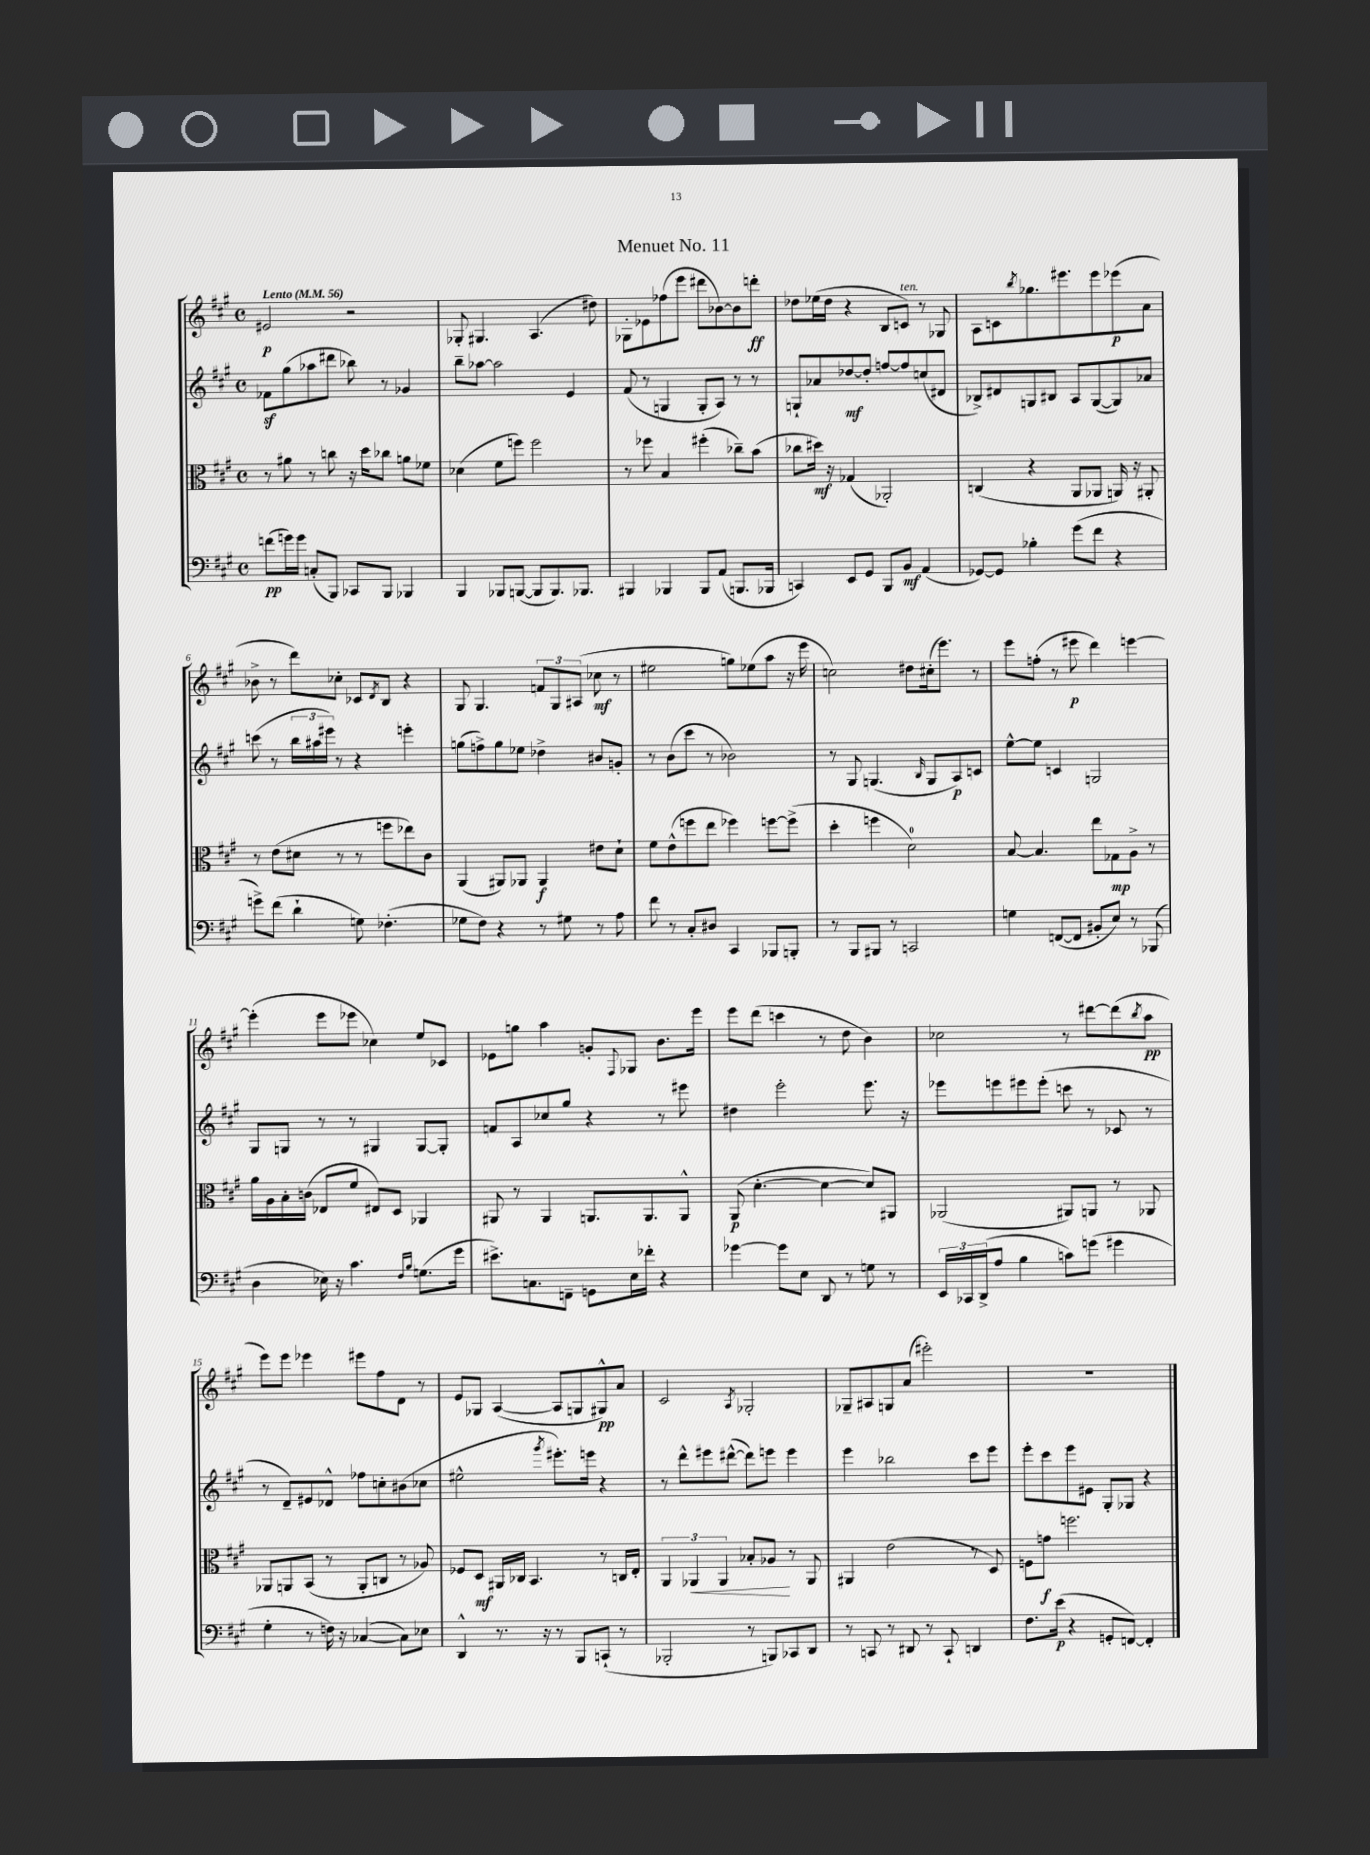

**kern	**dynam	**kern	**dynam	**kern	**dynam	**kern	**dynam
*part4	*part4	*part3	*part3	*part2	*part2	*part1	*part1
*staff4	*staff4	*staff3	*staff3	*staff2	*staff2	*staff1	*staff1
*clefF4	*	*clefC3	*	*clefG2	*	*clefG2	*
*k[f#c#g#]	*	*k[f#c#g#]	*	*k[f#c#g#]	*	*k[f#c#g#]	*
*M4/4	*	*M4/4	*	*M4/4	*	*M4/4	*
*met(c)	*	*met(c)	*	*met(c)	*	*met(c)	*
*MM56	*	*MM56	*	*MM56	*	*MM56	*
=1	=1	=1	=1	=1	=1	=1	=1
!	!	!	!	!	!	!LO:TX:a:B:t=Lento	!
(8fn\L	pp	8r	.	8f-Xz\L	.	2e#X/	p
16gn\L)	.	8a#X\	.	(8gg#\	.	.	.
16g\JJ	.	.	.	.	.	.	.
(8Cn'/L	.	8r	.	8aa-X\	.	.	.
8BBB/J)	.	8ccn\	.	8ddd#X\J	.	.	.
8CC-X/L	.	16r	.	8bb-X\)	.	2r	.
.	.	16dd\KL	.	.	.	.	.
8BBB/J	.	8cc-X\J	.	8r	.	.	.
4BBB-X/	.	8an\L	.	4g-X/	.	.	.
.	.	8f-X\J	.	.	.	.	.
=2	=2	=2	=2	=2	=2	=2	=2
4BBB/	.	(4d-X\	.	8bb~\L	.	8G-X'/	.
.	.	.	.	[8aa-X\J	.	4.G#X/	.
8BBB-X/L	.	8f#\L	.	2aa-\]	.	.	.
([8BBBn/J	.	8ffn\J)	.	.	.	.	.
8BBB/L]	.	2ff\	.	.	.	(4.A/	.
8.BBB/)	.	.	.	.	.	.	.
.	.	.	.	4e/	.	.	.
8.BBB-X/J	.	.	.	.	.	.	.
.	.	.	.	.	.	8dd#X\)	.
=3	=3	=3	=3	=3	=3	=3	=3
4BBB#X/	.	8r	.	(8f#/	.	8G-X'\L	.
.	.	8ff-X\	.	8r	.	8e-X\	.
4BBB-X/	.	4B/	.	4Gn/	.	(8ff-X\	.
.	.	.	.	.	.	8eee\J	.
8BBB-/L	.	(4ff#X'\	.	8G'/L	.	8ddd#X\L	.
(8AA/J	.	.	.	8A/J)	.	[8b-X\)	.
8.BBBn/L	.	8cc-X~\L)	.	8r	.	8b-\]	.
.	.	(8b\J	.	8r	.	8dddn'\J	ff
16BBB-X/Jk	.	.	.	.	.	.	.
=4	=4	=4	=4	=4	=4	=4	=4
4CCn/)	.	8cc-X\L	.	8Gn`/L	.	8dd-X\L	.
.	.	16dd#X\Jk)	mf	8a-X/	.	(16ee-X\L	.
.	.	16r	.	.	.	16dd-\JJ	.
8EE/L	.	(4G-X/	.	[8dd-X/	mf	4r	.
8GG#/J	.	.	.	8dd-'/J]	.	.	.
8BBB/L	.	2AA-X'/)	.	[8ffn/L	.	8B/L	.
!	!	!	!	!	!	!LO:TX:a:i:t=ten.	!
8BB/J	mf	.	.	8ff/]	.	8cn/J)	.
(4AA/	.	.	.	(8ccn/	.	8r	.
.	.	.	.	8d#X/J	.	8G-X/	.
=5	=5	=5	=5	=5	=5	=5	=5
[8GG-X/L)	.	(4Cn/	.	8B-X^/L)	.	8A\L	.
8GG-/J]	.	.	.	8d#X/	.	8cn\	.
.	.	.	.	.	.	8qbb/	.
4B-X'\	.	4r	.	8Gn/	.	8.gg-X\	.
.	.	.	.	8B#X/J	.	.	.
.	.	.	.	.	.	8.eee#X\	.
(8g#\L	.	8AA/L	.	8A/L	.	.	.
8f#\J	.	8AA-X/J	.	([8G/	.	8eee#\	.
4r	.	16AAn/)	.	8G/])	.	(8eee-X\	p
.	.	16r	.	.	.	.	.
.	.	8AA#X'/	.	8a-X/J	.	8a\J	.
!!LO:LB:g=z
=6	=6	=6	=6	=6	=6	=6	=6
8gn^\L)	.	8r	.	(8cccn\	.	8b-X^\	.
(8f#\J	.	(8e\L	.	8r	.	8r	.
4d`\	.	8d#X\J	.	24bb\LL	.	8ddd\L)	.
.	.	.	.	24aa#X\	.	.	.
.	.	.	.	24eee#X\JJ)	.	.	.
.	.	8r	.	8r	.	8cc-X'\J	.
8Gn\)	.	8r	.	4r	.	8c-X/L	.
.	.	.	.	.	.	8qd/	.
(4.F-X'\	.	8ffn\L	.	.	.	8B/J	.
.	.	8ee-X\)	.	4eeen'\	.	4r	.
.	.	8c#\J	.	.	.	.	.
=7	=7	=7	=7	=7	=7	=7	=7
8G-X\L	.	(4AA/	.	(8ggn\L	.	8G#/	.
8F#\J)	.	.	.	8ffn^\)	.	4.G#/	.
4r	.	8AA#X/L)	.	8gg\	.	.	.
.	.	8AA-X/J	.	8ee-X\J	.	.	.
8r	.	4AA-/	f	4dd-X^\	.	12fn/L	.
.	.	.	.	.	.	12G#/	.
8G#X\	.	.	.	.	.	.	.
.	.	.	.	.	.	(12A#X/J	.
8r	.	8e#X\L	.	8b#X/L	.	8cc-X\	mf
8A\	.	8d`\J	.	8gn'/J	.	8r	.
=8	=8	=8	=8	=8	=8	=8	=8
8f#\	.	8f#\L	.	8r	.	2ee#X\	.
8r	.	(8e^^\	.	(8b\L	.	.	.
8C#'/L	.	8ffn\	.	8ccc#\J	.	.	.
8D#X/J	.	8ee\J	.	8r	.	.	.
4CC#/	.	4ff-X\)	.	2b-X\)	.	8ggn\L)	.
.	.	.	.	.	.	(8ee-X\	.
8BBB-X/L	.	[8ffn\L	.	.	.	8aa\J	.
8BBBn'/J	.	(8ff^\J]	.	.	.	16r	.
.	.	.	.	.	.	16eee\	.
=9	=9	=9	=9	=9	=9	=9	=9
8r	.	4dd'\	.	8r	.	2ccn\)	.
8BBB/L	.	.	.	8G#/	.	.	.
8BBB#X/J	.	4ffn\	.	(4.Gn/	.	.	.
8r	.	.	.	.	.	.	.
2CCn/	.	2d\)	.	.	.	8dd#X\L	.
.	.	.	.	16qqB/	.	.	.
.	.	.	.	8G/L	.	(16cc#X'\k	.
.	.	.	.	.	.	8.eee\J)	.
.	.	.	.	8A/)	p	.	.
.	.	.	.	8cn/J	.	8r	.
=10	=10	=10	=10	=10	=10	=10	=10
4Gn\	.	[8B/	.	[8ee^^\L	.	8eee\L	.
.	.	4.B/]	.	8ee\J]	.	(8ffn'\J	.
([8FFn/L	.	.	.	4cn/	.	8r	.
8FF/J]	.	.	.	.	.	8eee#X\	p
8BB#X'/L	.	8ee\L	.	2Gn/	.	4ddd\)	.
8E/J)	.	8G-X\	mp	.	.	.	.
8r	.	8A^\J	.	.	.	[4eeen\	.
(8BBB-X/	.	8r	.	.	.	.	.
!!LO:LB:g=z
=11	=11	=11	=11	=11	=11	=11	=11
4D\	.	16a\LL	.	8G#/L	.	(4eee'\]	.
.	.	16A\	.	.	.	.	.
.	.	16B'\	.	8Gn/J	.	.	.
.	.	(16cn\JJ	.	.	.	.	.
16E-X\)	.	8E-X/L	.	8r	.	8eee\L	.
16r	.	.	.	.	.	.	.
4.c#\	.	8f#/J	.	8r	.	8eee-X\J	.
.	.	8E#X/L)	.	4G#X/	.	4cc-X\)	.
.	.	8D/J	.	.	.	.	.
16qqF#/LL	.	.	.	.	.	.	.
16qqB/JJ	.	.	.	.	.	.	.
(8.Gn\L	.	4AA-X/	.	[8G#/L	.	8ee/L	.
.	.	.	.	8G#'/J]	.	8c-X/J	.
16g#\Jk	.	.	.	.	.	.	.
=12	=12	=12	=12	=12	=12	=12	=12
8.e#X^\L)	.	8AA#X/	.	8fn/L	.	8e-X\L	.
.	.	8r	.	8A/	.	8ggn\J	.
8.Cn\	.	.	.	.	.	.	.
.	.	4AA#/	.	8cc-X/	.	4aa\	.
8FFn~\J	.	.	.	8gg#/J	.	.	.
8GGn\L	.	8.AAn/L	.	4r	.	8gn'/L	.
.	.	.	.	.	.	8qqF#/	.
16E\L	.	.	.	.	.	8G-X/J	.
16f-X'\JJ	.	8.AA/	.	.	.	.	.
4r	.	.	.	8r	.	8.b\L	.
.	.	8AA^^/J	.	8eee#X\	.	.	.
.	.	.	.	.	.	16eee\Jk	.
=13	=13	=13	=13	=13	=13	=13	=13
[4g-X\	.	(8AA/	p	4dd#X\	.	8eee\L	.
.	.	[4.d'\	.	.	.	(8ddd\J	.
8g-\L]	.	.	.	2eee'\	.	4cccn\	.
8E\J	.	.	.	.	.	.	.
8DD/	.	4d\_	.	.	.	8r	.
8r	.	.	.	.	.	8dd\	.
8Gn\	.	8d/L])	.	8.eee\	.	4b\)	.
8r	.	8AA#X/J	.	.	.	.	.
.	.	.	.	16r	.	.	.
=14	=14	=14	=14	=14	=14	=14	=14
24EE/LL	.	(2AA-X/	.	8eee-X\L	.	2cc-X\	.
24CC-X/	.	.	.	.	.	.	.
(24DD^/J	.	.	.	.	.	.	.
8A/J	.	.	.	8eeen\	.	.	.
4B\	.	.	.	8eee#X\	.	.	.
.	.	.	.	(8eee#'\J	.	.	.
8cn\L)	.	8AA#X/L)	.	8cccn\	.	8r	.
(8gn\J	.	8AAn/J	.	8r	.	[8ddd#X\L	.
4g#X\	.	8r	.	8c-X/	.	(8ddd#\]	.
.	.	.	.	.	.	8qbb/	.
.	.	8AA-X/	.	8r	.	8aa\J	pp
!!LO:LB:g=z
=15	=15	=15	=15	=15	=15	=15	=15
4G#'\	.	8AA-X/L	.	8r	.	8eee\L)	.
.	.	8AAn/	.	8d~/L)	.	8eee\J	.
8r	.	(8BB/J	.	8e#X/	.	4eee-X\	.
16Fn\)	.	8r	.	8d-X^^/J	.	.	.
16r	.	.	.	.	.	.	.
([4C-X/	.	8AA'/L	.	8ff-X\L	.	8eee#X\L	.
.	.	8Cn/J	.	8ccn'\	.	8ff#\	.
8C-\L])	.	8r	.	(8b#X\	.	8d\J	.
8E-X\J	.	8A-X/)	.	8cc-X\J	.	8r	.
=16	=16	=16	=16	=16	=16	=16	=16
4DD^^/	.	8F-X/L	.	2ee#X^^\	.	8e/L	.
.	.	8D/J	mf	.	.	8G-X/J	.
8.r	.	16AA#X/LL	.	.	.	([4A/	.
.	.	16C-X/JJ	.	.	.	.	.
.	.	4.BB/	.	.	.	.	.
16r	.	.	.	.	.	.	.
.	.	.	.	8qggg#/	.	.	.
8r	.	.	.	8.eee#X'\L)	.	8A/L]	.
8BBB/L	.	.	.	.	.	8Gn/	.
.	.	.	.	16eeen\Jk	.	.	.
(8CCn`/J	.	8r	.	4r	.	8G#X^^/)	pp
8r	.	16Cn/LL	.	.	.	8a/J	.
.	.	16E'/JJ	.	.	.	.	.
=17	=17	=17	=17	=17	=17	=17	=17
2BBB-X'/	.	6AA/	.	8r	.	2c#/	.
.	.	.	.	8ddd^^\L	.	.	.
!	!	!	!LO:HP:b	!	!	!	!
.	.	6AA-X/	<	.	.	.	.
.	.	.	.	8eee#X\	.	.	.
.	.	6AA-/	.	.	.	.	.
.	.	.	.	([8ddd#X^^\J	.	.	.
.	.	.	.	.	.	8qA/	.
8r	.	8B-X'/L	.	8ddd#\L])	.	2G-X'/	.
8BBBn/L)	.	8A-X/J	.	8eeen\J	.	.	.
8CC-X/	.	8r	[	4eee\	.	.	.
8DD/J	.	8AA-/	.	.	.	.	.
=18	=18	=18	=18	=18	=18	=18	=18
8r	.	4AA#X/	.	4eee\	.	8G-X~/L	.
8CCn/	.	.	.	.	.	8A#X/	.
8r	.	(2e\	.	2bb-X\	.	8Gn/	.
8DD#X/	.	.	.	.	.	(8a/J	.
8r	.	.	.	.	.	2eee#X'\)	.
8CC`/	.	.	.	.	.	.	.
4DDn/	.	8r	.	8ccc#\L	.	.	.
.	.	8D/)	.	8eee\J	.	.	.
=19	=19	=19	=19	=19	=19	=19	=19
8.F#\L	.	8Fn\L	.	8eee'\L	.	1r	.
.	.	8gn\J	f	8ccc#\	.	.	.
(16e\Jk	p	.	.	.	.	.	.
4r	.	2.ffn\	.	8eee\	.	.	.
.	.	.	.	8e#X\J	.	.	.
8GGn'/L	.	.	.	8G#'/L	.	.	.
[8FFn/J)	.	.	.	8G-X/J	.	.	.
4FF'/]	.	.	.	4r	.	.	.
==	==	==	==	==	==	==	==
*-	*-	*-	*-	*-	*-	*-	*-
